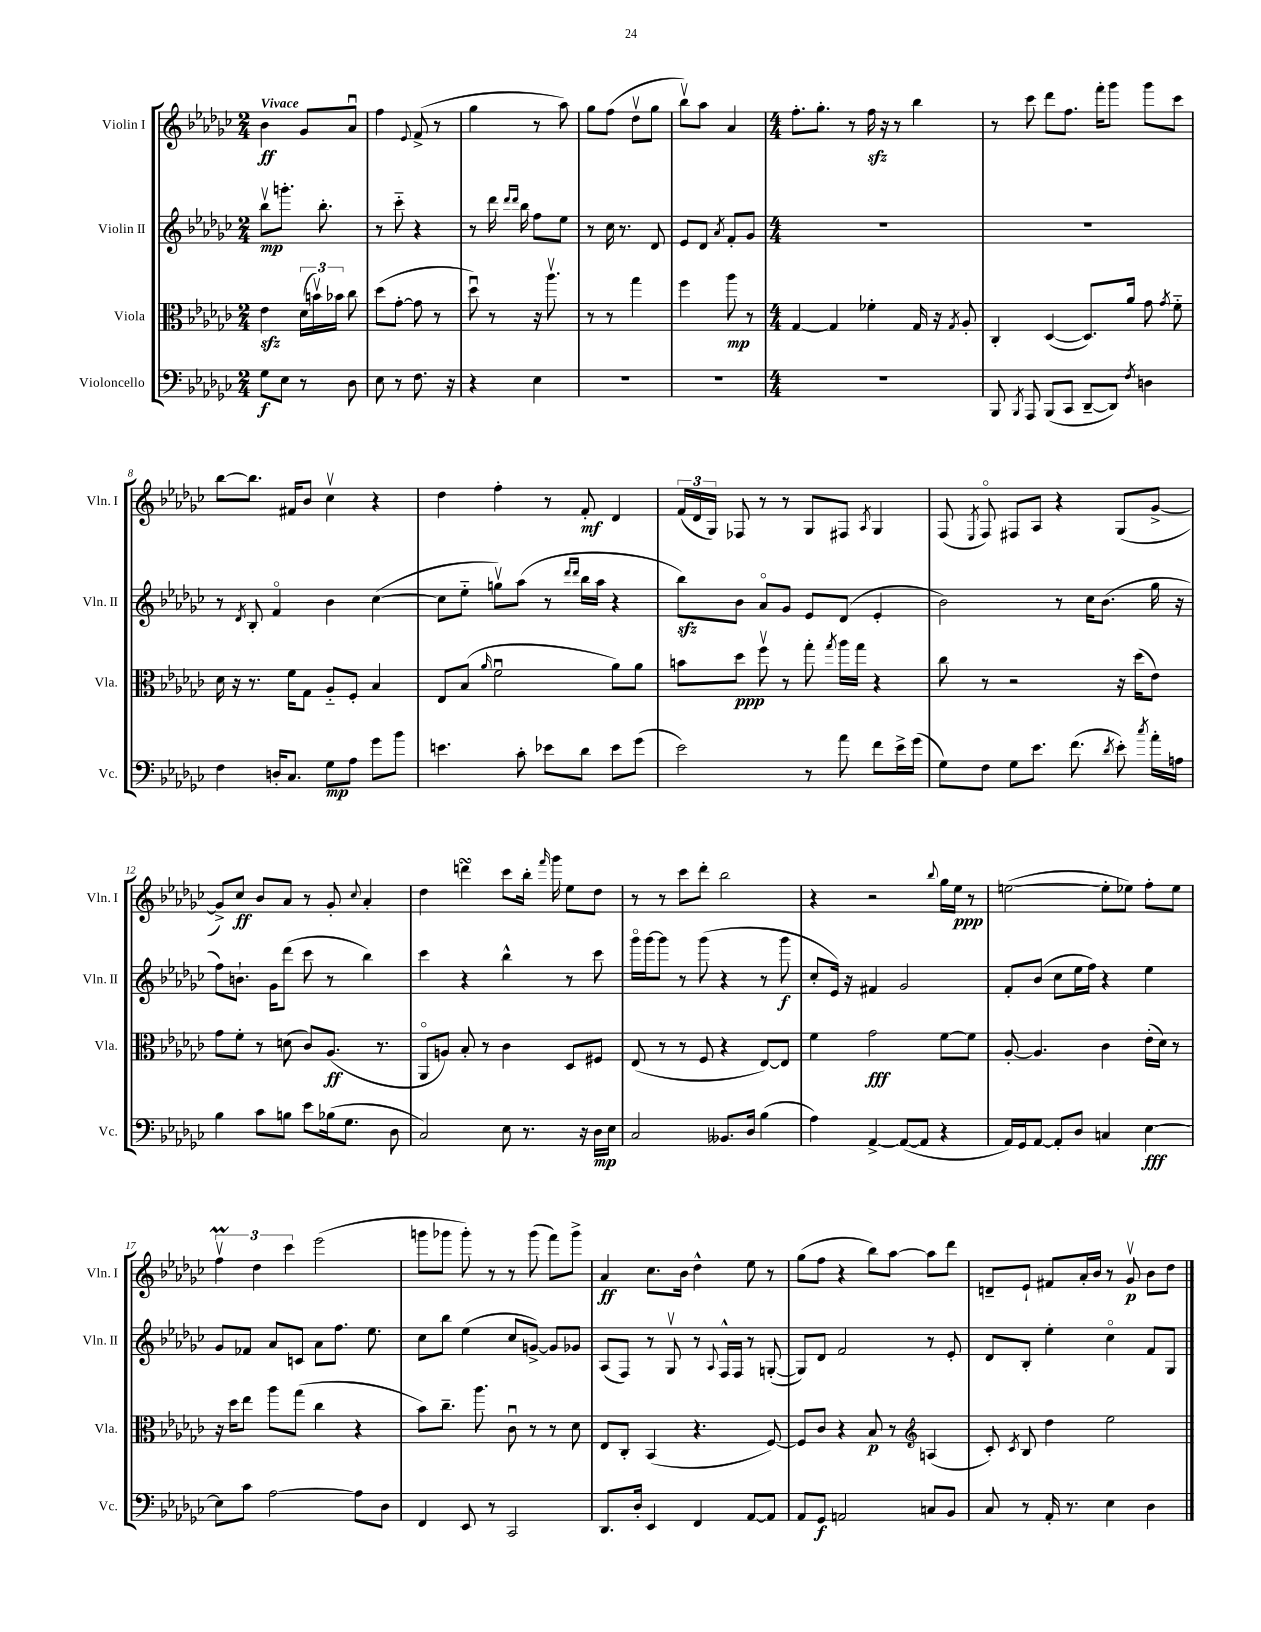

**kern	**kern	**kern	**kern
*staff4	*staff3	*staff2	*staff1
*clefF4	*clefC3	*clefG2	*clefG2
*k[b-e-a-d-g-c-]	*k[b-e-a-d-g-c-]	*k[b-e-a-d-g-c-]	*k[b-e-a-d-g-c-]
*M2/4	*M2/4	*M2/4	*M2/4
8G-	4e-	8bb-v	4b-
8E-	.	8.ggg'	.
8r	(24d-	.	8g-
.	24bv)	.	.
.	.	8.bb-'	.
.	24b-	.	.
8D-	8cc-	.	8a-u
=	=	=	=
8E-	(8dd-	8r	4ff
8r	[8g-'	8ccc-'~	.
.	.	.	8qqe-
8.F	8g-]	4r	(8f^
.	8r	.	8r
16r	.	.	.
=	=	=	=
4r	8dd-u)	8r	4gg-
.	8r	16ddd-	.
.	.	16qqddd-	.
.	.	16qqddd-	.
.	.	16bb-	.
4E-	16r	8ff	8r
.	8.aa-v	.	.
.	.	8ee-	8aa-)
=	=	=	=
2r	8r	8r	8gg-
.	8r	16cc-	(8ff
.	.	8.r	.
.	4gg-	.	8dd-v
.	.	8d-	8gg-
=	=	=	=
2r	4ff	8e-	8bb-v)
.	.	8d-	8aa-
.	.	8qa-	.
.	8aa-	8f'	4a-
.	8r	8g-	.
=	=	=	=
*M4/4	*M4/4	*M4/4	*M4/4
1r	[4G-	1r	8.ff'
.	.	.	8.gg-'
.	4G-]	.	.
.	.	.	8r
.	4f-'	.	16ff
.	.	.	16r
.	.	.	8r
.	16G-	.	4bb-
.	16r	.	.
.	8qG-	.	.
.	8A-'	.	.
=	=	=	=
8BBB-	4C-'	1r	8r
8qBBB-	.	.	.
8AAA-	.	.	8ccc-
(8BBB-	([4D-	.	8ddd-
8CC-	.	.	8.ff
[8DD-~	8.D-])	.	.
.	.	.	16fff'
8DD-])	.	.	8ggg-
.	16a-	.	.
8qF	.	.	.
4D	8g-	.	8ggg-
.	8qg-	.	.
.	8f'~	.	8ccc-
=	=	=	=
4F	16d-	8r	[8bb-
.	16r	.	.
.	.	8qd-	.
.	8.r	8B-'	8.bb-]
16D'	.	4fo	.
8.C-	16f	.	16f#
.	8G-	.	8b-
8G-	8A-'~	4b-	4cc-v
8A-	8F'	.	.
8g-	4B-	([4cc-	4r
8b-	.	.	.
=	=	=	=
4.e	8E-	8cc-]	4dd-
.	(8B-	8ee-'~	.
.	16qqa-	.	.
.	2fu	8ggv)	4ff'
8c-'	.	(8aa-	.
8e-	.	8r	8r
.	.	16qqddd-	.
.	.	16qqddd-	.
8d-	.	16bb-	8f'
.	.	16aa-	.
8e-	8a-)	4r	4d-
(8g-	8a-	.	.
=	=	=	=
2e-)	8b	8bb-)	(24f
.	.	.	24d-
.	.	.	24G-)
.	8dd-	8b-	8F-
.	8ffv	8a-o	8r
.	8r	8g-	8r
8r	8gg-'	8e-	8G-
.	8qgg-	.	.
8a-	16aa-	(8d-	8F#
.	16gg-	.	.
.	.	.	8qA-
8f	4r	4e-'	4G-
16e-^	.	.	.
(16g-	.	.	.
=	=	=	=
8G-)	8cc-	2b-)	(8F
.	.	.	8qE-
8F	8r	.	8Fo)
8G-	2r	.	8F#
8.e-	.	.	8A-
.	.	8r	4r
(8.f	.	.	.
.	.	16cc-	.
.	.	(8.b-	.
8qd-	.	.	.
8e-')	16r	.	(8G-
.	(16dd-	.	.
8qcc-	.	.	.
16a-'	8e-)	16gg-	[8g-^
16A	.	16r	.
=	=	=	=
4B-	8g-	8ff)	8g-^])
.	8f'	8.b`	8cc-
8c-	8r	.	8b-
.	.	16g-	.
8B	(8d	(8ddd-	8a-
8e-	8c-)	8ccc-	8r
(16B-	(8.A-	8r	8g-'
8.G-	.	.	.
.	.	.	8qqcc-
.	.	4bb-)	4a-'
.	8.r	.	.
8D-	.	.	.
=	=	=	=
2C-)	8AA-o	4ccc-	4dd-
.	8A)	.	.
.	8B-'	4r	4ddd
.	8r	.	.
8E-	4c-	4bb-^^	8ccc-
8.r	.	.	16bb-'
.	.	.	16qqfff
.	.	.	16ggg-
.	8D-	8r	8ee-
16r	.	.	.
16D-	8F#	8ccc-	8dd-
16E-	.	.	.
=	=	=	=
2C-	(8E-	16ggg-o	8r
.	.	[16ggg-	.
.	8r	8ggg-]	8r
.	8r	8r	8ccc-
.	8F	(8ggg-	8ddd-'
8.BB--	4r	4r	2bb-
16D-	.	.	.
(4B-	[8E-)	8r	.
.	8E-]	8ggg-	.
=	=	=	=
4A-)	4f	8cc-'	4r
.	.	16e-)	.
.	.	16r	.
[4AA-^	2g-	4f#	2r
(8AA-_	.	2g-	.
8AA-]	.	.	.
.	.	.	8qqbb-
4r	[8f	.	16gg-
.	.	.	16ee-
.	8f]	.	8r
=	=	=	=
16AA-)	[8A-'	8f'	([2ee
16GG-	.	.	.
[8AA-	4.A-]	(8b-	.
8AA-']	.	8cc-	.
8D-	.	16ee-	.
.	.	16ff)	.
4C	4c-	4r	8ee']
.	.	.	8ee-)
[4E-	(16e-'	4ee-	8ff'
.	16d-)	.	.
.	8r	.	8ee-
=	=	=	=
8E-]	16r	8g-	6ffv
.	16dd-	.	.
8c-	8ee-	8f-	.
.	.	.	6dd-
[2A-	8aa-	8a-	.
.	.	.	6ccc-
.	(8gg-	8c	.
.	4cc-	8a-	(2eee-
.	.	8.ff	.
8A-]	4r	.	.
.	.	8.ee-	.
8D-	.	.	.
=	=	=	=
4FF	8b-)	8cc-	8ggg
.	8.cc-~	8bb-	8ggg-
8EE-	.	(4ee-	8ggg-')
.	8.aa-	.	.
8r	.	.	8r
2CC-	8c-u	8cc-	8r
.	8r	[8g^)	(8ggg-
.	8r	8g]	8fff)
.	8d-	8g-	8ggg-^
=	=	=	=
8.DD-	8E-	(8A-	4a-
.	8C-'	8F)	.
16D-'	.	.	.
4EE-	(4BB-	8r	8.cc-
.	.	8G-v	.
.	.	.	16b-
4FF	4.r	8r	4dd-^^
.	.	8qqA-	.
.	.	16F^^	.
.	.	16F	.
[8AA-	.	8r	8ee-
8AA-]	[8F)	([8G'	8r
=	=	=	=
8AA-	8F]	8G])	(8gg-
8GG-	8c-	8d-	8ff
2AA	4r	2f	4r
.	8B-	.	8bb-)
.	8r	.	[8aa-
8C	(4A	8r	8aa-]
8BB-	.	8e-'	8ddd-
=	=	=	=
*	*clefG2	*	*
8C-	8c-')	8d-	8d~
.	8qc-	.	.
8r	8B-	8B-'	8e-`
16AA-'	4dd-	4ee-'	8f#
8.r	.	.	.
.	.	.	16a-'
.	.	.	16b-
4E-	2ee-	4cc-o	8r
.	.	.	8g-v
4D-	.	8f	8b-
.	.	8G-	8dd-
==	==	==	==
*-	*-	*-	*-
